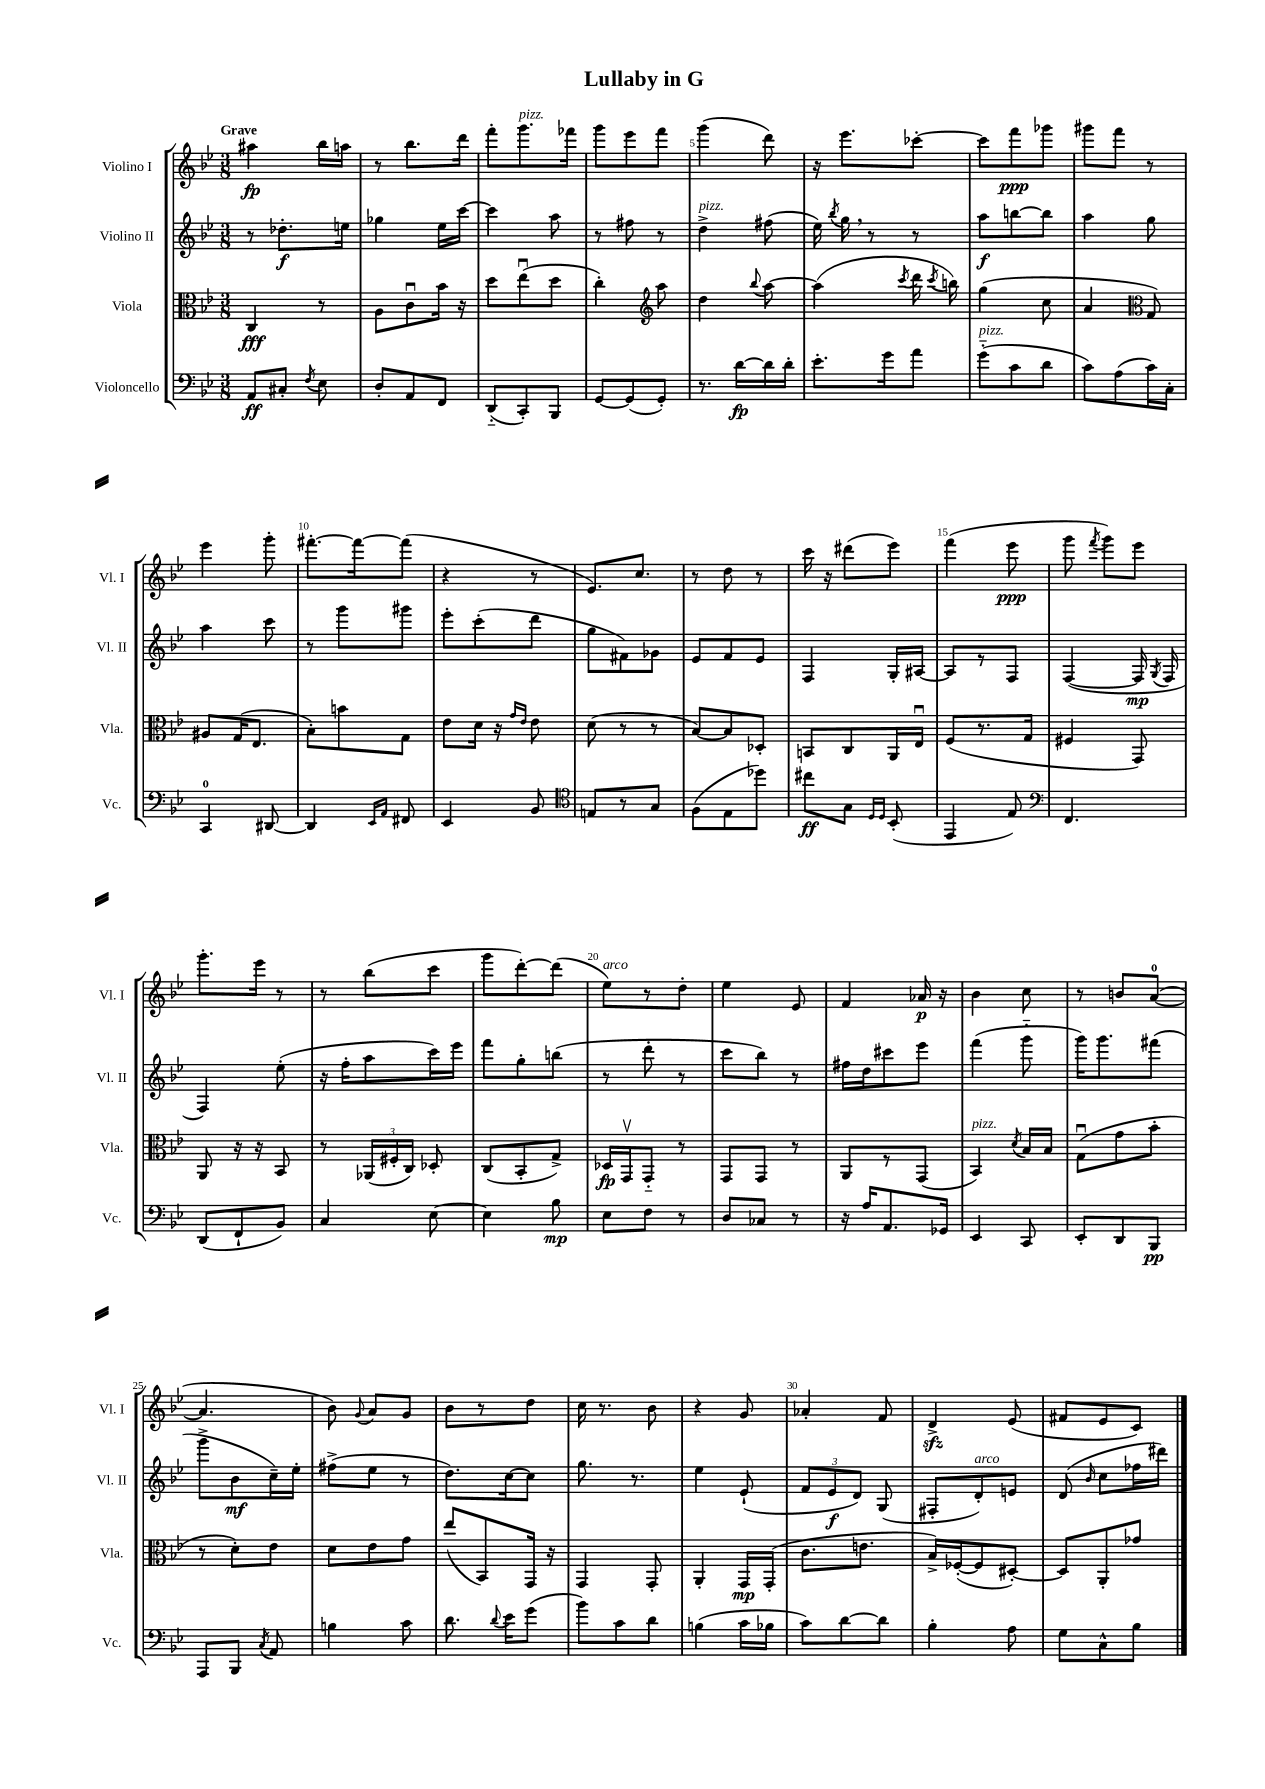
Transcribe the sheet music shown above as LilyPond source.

\header { title = "Lullaby in G" }
<<
\new StaffGroup <<
\new Staff = "s0" \with { instrumentName = "Violino I" shortInstrumentName = "Vl. I" } {
    \clef treble \key bes \major \numericTimeSignature \time 3/8 \tempo "Grave"
    \autoBeamOff ais''4\fp bes''16[ a''16] |
    r8 bes''8.[ d'''16] |
    f'''8[-. g'''8.^\markup { \italic "pizz." } fes'''16] |
    g'''8[ ees'''8 f'''8] |
    g'''4( d'''8) |
    r16 ees'''8.[ ces'''8]~-. |
    ces'''8[ f'''8\ppp ges'''8] |
    gis'''8[ f'''8] r8 |
    ees'''4 g'''8-. |
    fis'''8.[~-. fis'''16~ fis'''8]( |
    r4 r8 |
    ees'8.[) c''8.] |
    r8 d''8 r8 |
    c'''16 r16 dis'''8[( ees'''8]) |
    f'''4( ees'''8\ppp |
    g'''8 \acciaccatura { f'''8 } g'''8[) ees'''8] |
    g'''8.[-. ees'''16] r8 |
    r8 bes''8[( c'''8] |
    g'''8[ d'''8~-.) d'''8]( |
    ees''8[^\markup { \italic "arco" }) r8 d''8]-. |
    ees''4 ees'8 |
    f'4 aes'16\p r16 |
    bes'4 c''8 |
    r8 b'8[ a'8]-0~( |
    a'4. |
    bes'8) \appoggiatura { g'8 } a'8[ g'8] |
    bes'8[ r8 d''8] |
    c''16 r8. bes'8 |
    r4 g'8 |
    aes'4-. f'8 |
    d'4->\sfz ees'8( |
    fis'8[ ees'8 c'8]) \bar "|." |
}
\new Staff = "s1" \with { instrumentName = "Violino II" shortInstrumentName = "Vl. II" } {
    \clef treble \key bes \major \numericTimeSignature \time 3/8
    \autoBeamOff r8 des''8.[-.\f e''16] |
    ges''4 ees''16[ c'''16]~ |
    c'''4 a''8 |
    r8 fis''8 r8 |
    d''4->^\markup { \italic "pizz." } fis''8( |
    ees''16) \acciaccatura { bes''8 } g''16 \breathe r8 r8 |
    a''8[\f b''8~ b''8] |
    a''4 g''8 |
    a''4 c'''8 |
    r8 g'''8[ gis'''8] |
    ees'''8[-. c'''8-.( d'''8] |
    g''8[ fis'8) ges'8] |
    ees'8[ f'8 ees'8] |
    f4 g16[-. ais16]~ |
    ais8[ r8 f8] |
    f4~( f16\mp \acciaccatura { g8 } f16 |
    f4) ees''8-.( |
    r16 f''16[-. a''8 c'''16) ees'''16] |
    f'''8[ g''8-. b''8]( |
    r8 d'''8-. r8 |
    c'''8[ bes''8]) r8 |
    fis''16[ d''16 cis'''8 ees'''8] |
    f'''4( g'''8-_ |
    g'''16[) g'''8. fis'''8]( |
    g'''8[-> bes'8\mf c''16--) ees''16]-. |
    fis''8[->( ees''8] r8 |
    d''8.[) c''16~ c''8] |
    g''8. r8. |
    ees''4 ees'8-!( |
    \tuplet 3/2 { f'8[ ees'8\f d'8]) } g8( |
    fis8[-. d'8-.^\markup { \italic "arco" }) e'8] |
    d'8( \grace { bes'16 } c''8[ fes''16 dis'''16]) \bar "|." |
}
\new Staff = "s2" \with { instrumentName = "Viola" shortInstrumentName = "Vla." } {
    \clef alto \key bes \major \numericTimeSignature \time 3/8
    \autoBeamOff c4\fff r8 |
    a8[ c'8\downbow bes'16] r16 |
    d''8[ ees''8\downbow( d''8] |
    c''4-.) \clef treble a''8 |
    d''4 \appoggiatura { bes''8 } a''8~ |
    a''4( \acciaccatura { c'''8 } d'''16 \acciaccatura { c'''8 } b''16) |
    g''4( c''8 |
    a'4 \clef alto g8) |
    ais8[ g16( ees8.] |
    bes8[-.) b'8 g8] |
    ees'8[ d'16] r16 \grace { g'16[ ees'16] } ees'8 |
    d'8( r8 r8 |
    bes8[~) bes8 des8]-. |
    b,8[ c8 a,16 ees16]\downbow |
    f8[( r8. g16] |
    fis4 g,8) |
    a,8 r16 r16 bes,8 |
    r8 \tuplet 3/2 { aes,16[( fis16-. c16]) } des8-. |
    c8[( bes,8-. g8]->) |
    des16[\fp g,16\upbow g,8]-_ r8 |
    g,8[ g,8] r8 |
    a,8[ r8 g,8]( |
    bes,4^\markup { \italic "pizz." }) \acciaccatura { d'8 } bes16[ bes16] |
    g8[\downbow( g'8 bes'8]-. |
    r8 d'8[-.) ees'8] |
    d'8[ ees'8 g'8] |
    ees''8[( bes,8) g,16] r16 |
    g,4 g,8-. |
    a,4-. g,16[\mp g,16]-.( |
    c'8.[ e'8.] |
    bes16[->) fes16~-.( fes8 dis8]~-.) |
    dis8[ a,8-. ges'8] \bar "|." |
}
\new Staff = "s3" \with { instrumentName = "Violoncello" shortInstrumentName = "Vc." } {
    \clef bass \key bes \major \numericTimeSignature \time 3/8
    \autoBeamOff a,8[\ff cis8]-. \acciaccatura { f8 } ees8 |
    d8[-. a,8 f,8] |
    d,8[-_( c,8-.) bes,,8] |
    g,8[~ g,8( g,8]-.) |
    r8. d'16[~\fp d'16 d'16]-. |
    ees'8.[-. g'16 a'8] |
    g'8[-_^\markup { \italic "pizz." }( c'8 d'8] |
    c'8[) a8( c'16) c16]-. |
    c,4-0 dis,8~ |
    dis,4 \grace { ees,16[ a,16] } fis,8 |
    ees,4 bes,8 |
    \clef tenor e8[ r8 g8] |
    f8[( ees8 des''8]) |
    cis''8[\ff g8] \grace { d16[ d16] } bes,8-.( |
    ees,4 ees8) |
    \clef bass f,4. |
    d,8[( f,8-! bes,8]) |
    c4 ees8~ |
    ees4 bes8\mp |
    ees8[ f8] r8 |
    d8[ ces8] r8 |
    r16 a16[ a,8. ges,16] |
    ees,4 c,8 |
    ees,8[-. d,8 bes,,8]\pp |
    a,,8[ bes,,8] \acciaccatura { c8 } a,8 |
    b4 c'8 |
    d'8. \appoggiatura { d'8 } ees'16[ g'8]( |
    bes'8[) c'8 d'8] |
    b4( c'16[ bes16] |
    c'8[) d'8~ d'8] |
    bes4-. a8 |
    g8[ c8-^ bes8] \bar "|." |
}
>>
>>
\layout { \context { \Score \override BarNumber.break-visibility = ##(#f #t #t) barNumberVisibility = #(every-nth-bar-number-visible 5) } }
